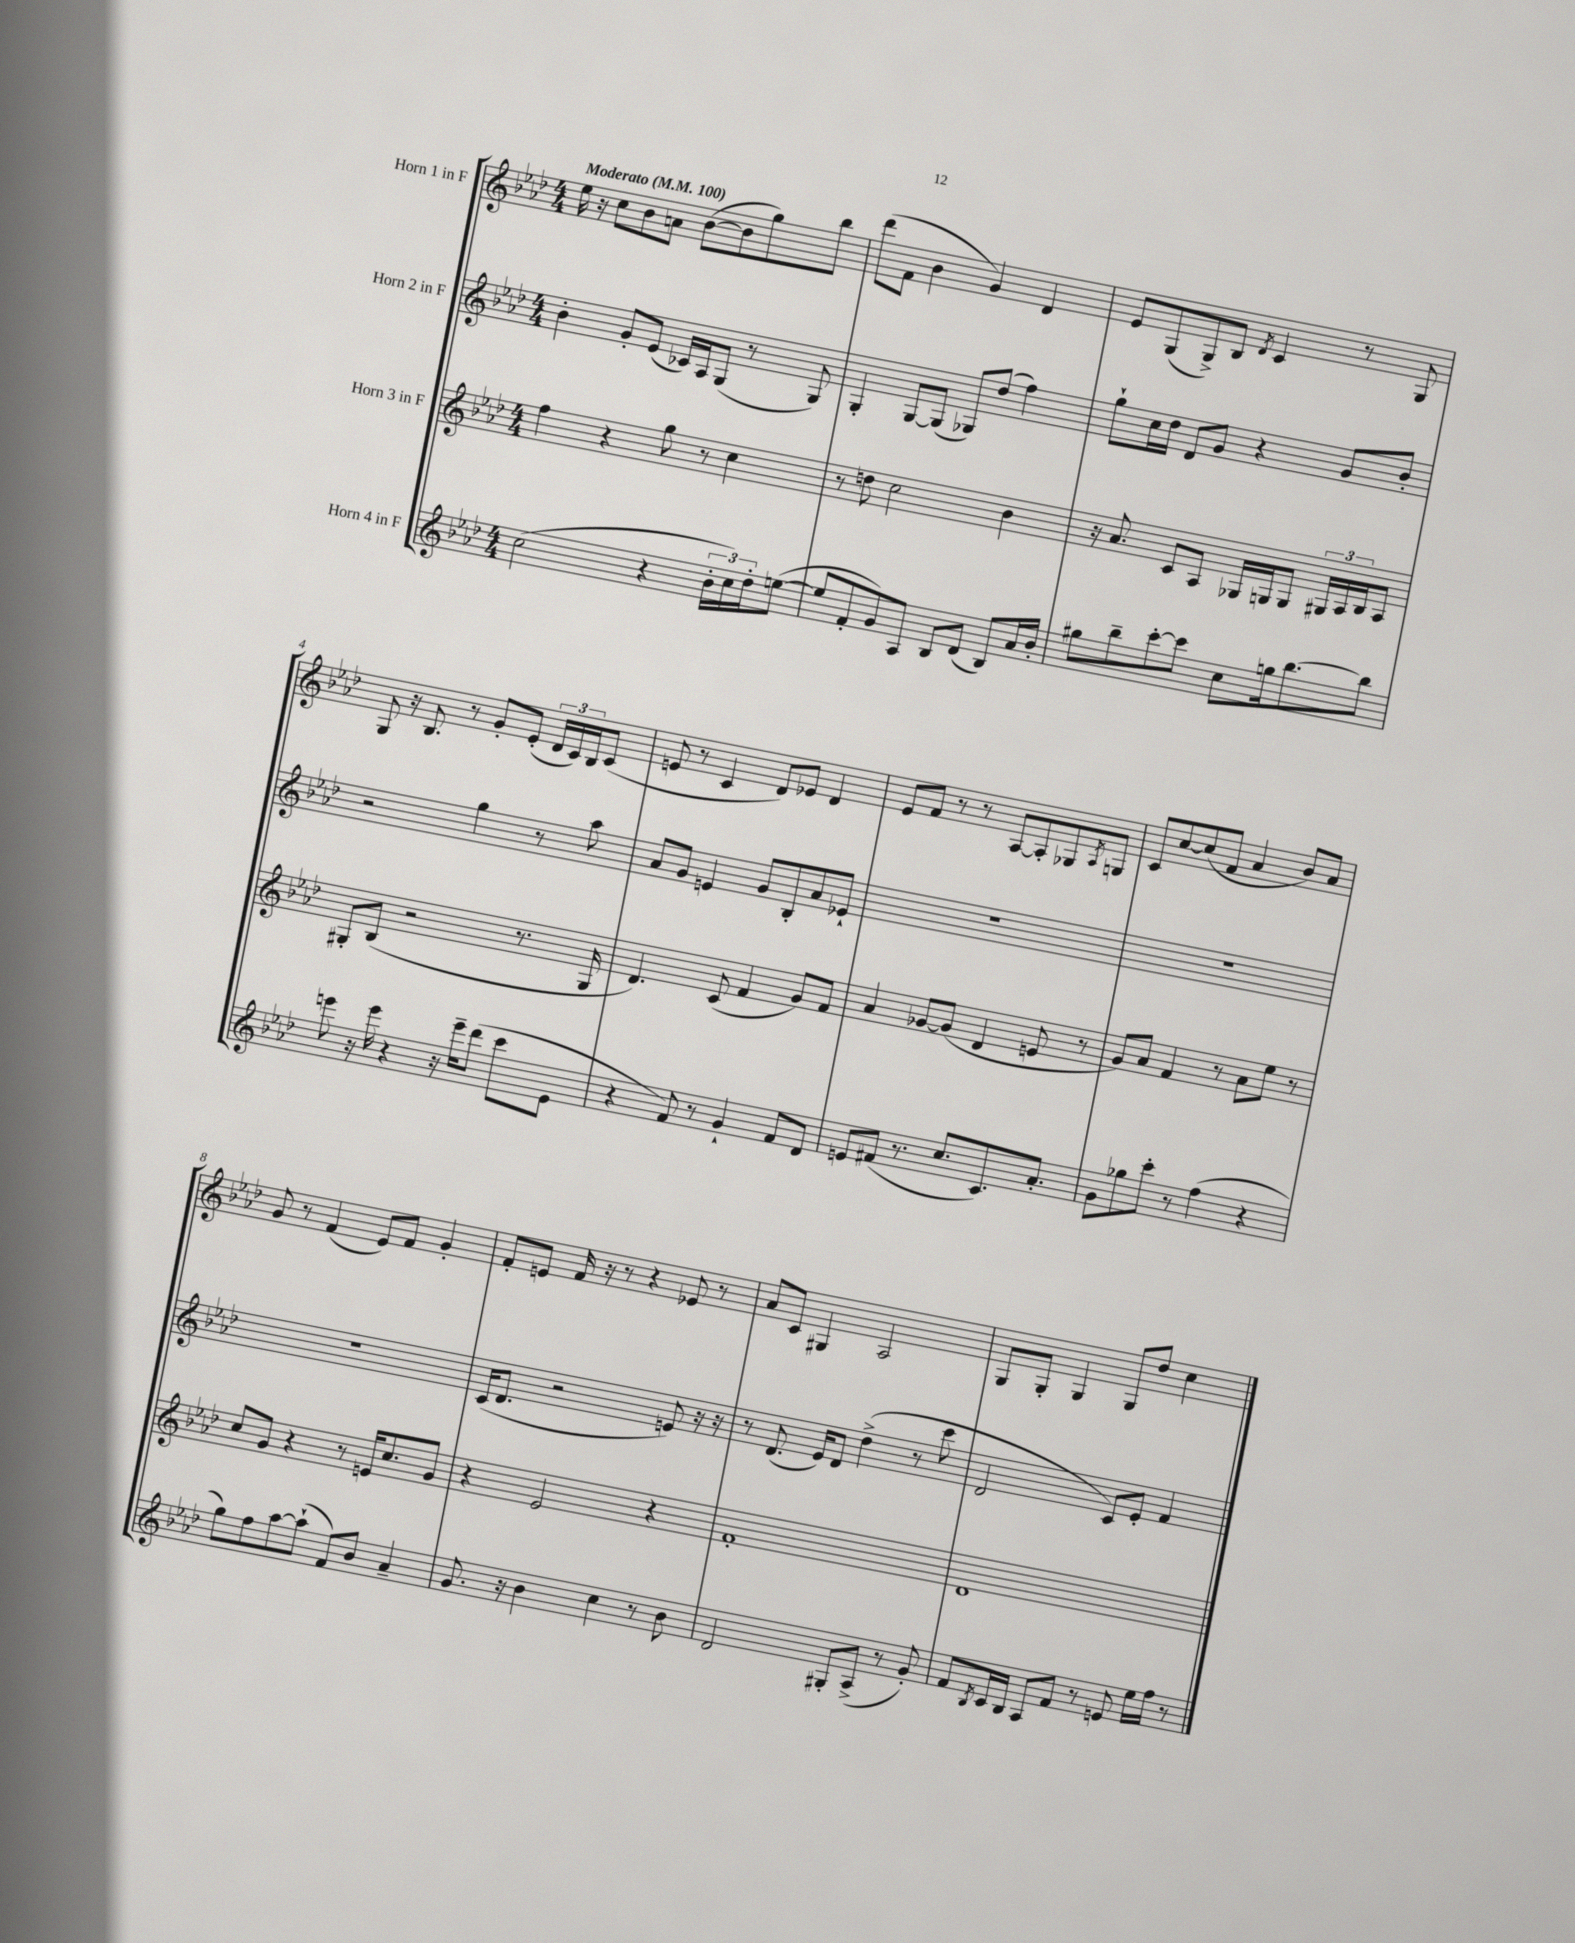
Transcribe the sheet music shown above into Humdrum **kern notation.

**kern	**kern	**kern	**kern
*part4	*part3	*part2	*part1
*staff4	*staff3	*staff2	*staff1
*I"Horn 4 in F	*I"Horn 3 in F	*I"Horn 2 in F	*I"Horn 1 in F
*clefG2	*clefG2	*clefG2	*clefG2
*k[b-e-a-d-]	*k[b-e-a-d-]	*k[b-e-a-d-]	*k[b-e-a-d-]
*M4/4	*M4/4	*M4/4	*M4/4
*MM100	*MM100	*MM100	*MM100
=1	=1	=1	=1
!	!	!	!LO:TX:a:B:t=Moderato
(2cc\	4ff\	4b-'\	16ee-\
.	.	.	16r
.	.	.	8cc\L
.	4r	8g'/L	8b-\
.	.	(8e-/J	8an\J
4r	8gg\	16c-X/LL)	([8b-\L
.	.	16A-/J	.
.	8r	(8G/J	8b-\]
24b-'\LL	4cc\	8r	8gg\)
24cc\)	.	.	.
24dd-'\J	.	.	.
([8een\J	.	8G/)	8bb-\J
=2	=2	=2	=2
8ee/L]	8r	4G'/	(8ddd-\L
8f'/	8ddn\	.	8f\J
8g/)	2cc\	[8G/L	4b-\
8A-/J	.	(8G/J]	.
8B-/L	.	8G-X/L)	4g/)
(8d-/J	.	(8dd-/J	.
8B-/L)	4b-\	4ff\)	4d-/
16a-/L	.	.	.
16b-'/JJ	.	.	.
=3	=3	=3	=3
8gg#X\L	16r	8gg`\L	8e-/L
.	8.a-/	.	.
8bb-~\	.	16cc\L	(8G/
.	.	16dd-\JJ	.
[8ccc'\	8c/L	8d-/L	8G^/)
8ccc\J]	8A-/J	8g/J	8B-/J
.	.	.	8qd-/
8cc\L	16G-X/LL	4r	4c/
.	16Gn/J	.	.
16ggn\k	8G/J	.	.
[8.bb-\	.	.	.
.	24G#X/LL	8g/L	8r
.	24A-/	.	.
.	24B-/J	.	.
8bb-\J]	8A-/J	8b-'/J	8G/
!!LO:LB:g=z
=4	=4	=4	=4
8eeen\	8G#X'/L	2r	8G/
16r	(8B-/J	.	16r
16eee\	.	.	8.B-/
4r	2r	.	.
.	.	.	8r
16r	.	4gg\	8g'/L
16eee~\KL	.	.	.
(8ddd-\J	.	.	(8e-'/J
8ccc\L	8.r	8r	24d-/LL
.	.	.	24c/)
.	.	.	24B-/J
8e-\J	.	8aa-\	(8c/J
.	16G#/	.	.
=5	=5	=5	=5
4r	4.d-/)	8a-/L	8en/
.	.	8g/J	8r
8f/)	.	4en/	4c/
8r	(8c/	.	.
4g`/	4f/	8g/L	8d-/L)
.	.	8B-'/	8e-X/J
8f/L	8g/L)	8a-/	4d-/
8d-/J	8f/J	8e-X`/J	.
=6	=6	=6	=6
8en/L	4a-/	1r	8e-/L
(8f#X/J	.	.	8f/J
8.r	[8g-X/L	.	8r
.	(8g-/J]	.	8r
8.cc/L	.	.	.
.	4d-/	.	[8A-/L
8.c/)	.	.	8A-'/]
.	8en/	.	8G-X/
8.a-'/J	.	.	.
.	.	.	8qA-/
.	8r	.	8Gn/J
=7	=7	=7	=7
8g\L	8g/L)	1r	8c/L
8gg-X\	8a-/J	.	[8cc/
8ccc'\J	4f/	.	(8cc/]
8r	.	.	8f/J
(4ff\	8r	.	4a-/
.	8a-\L	.	.
4r	8ee-\J	.	8b-/L)
.	8r	.	8a-/J
!!LO:LB:g=z
=8	=8	=8	=8
8gg\L)	8cc/L	1r	8g/
8ff\	8g/J	.	8r
[8aa-\	4r	.	(4f/
(8aa-`\J]	.	.	.
8f/L)	8r	.	8e-/L)
8b-/J	16en/KL	.	8f/J
.	8.cc/	.	.
4a-~/	.	.	4g'/
.	8g/J	.	.
=9	=9	=9	=9
8.g/	4r	(16c/KL	8f'/L
.	.	8.d-/J	.
.	.	.	8en/J
16r	.	.	.
4b-\	2e-/	2r	16f/
.	.	.	16r
.	.	.	8r
4cc\	.	.	4r
8r	4r	8en/)	8e-X/
8b-\	.	16r	8r
.	.	16r	.
=10	=10	=10	=10
2d-/	1f'	8r	8a-/L
.	.	(8.d-/	8c/J
.	.	.	4G#X/
.	.	16e-/KL)	.
.	.	8d-/J	.
8G#X'/L	.	(4dd-^\	2A-/
(8A-^/J	.	.	.
8r	.	8r	.
8g'/)	.	8ccc\	.
=11	=11	=11	=11
8f/L	1d-	2d-/	8G/L
8qB-/	.	.	.
16c/L	.	.	8G'/J
16B-/JJ	.	.	.
8A-/L	.	.	4G/
8f/J	.	.	.
8r	.	8c/L)	8G/L
8en/	.	8e-'/J	8dd-/J
16ee-\LL	.	4f/	4cc\
16ff\JJ	.	.	.
8r	.	.	.
==	==	==	==
*-	*-	*-	*-
